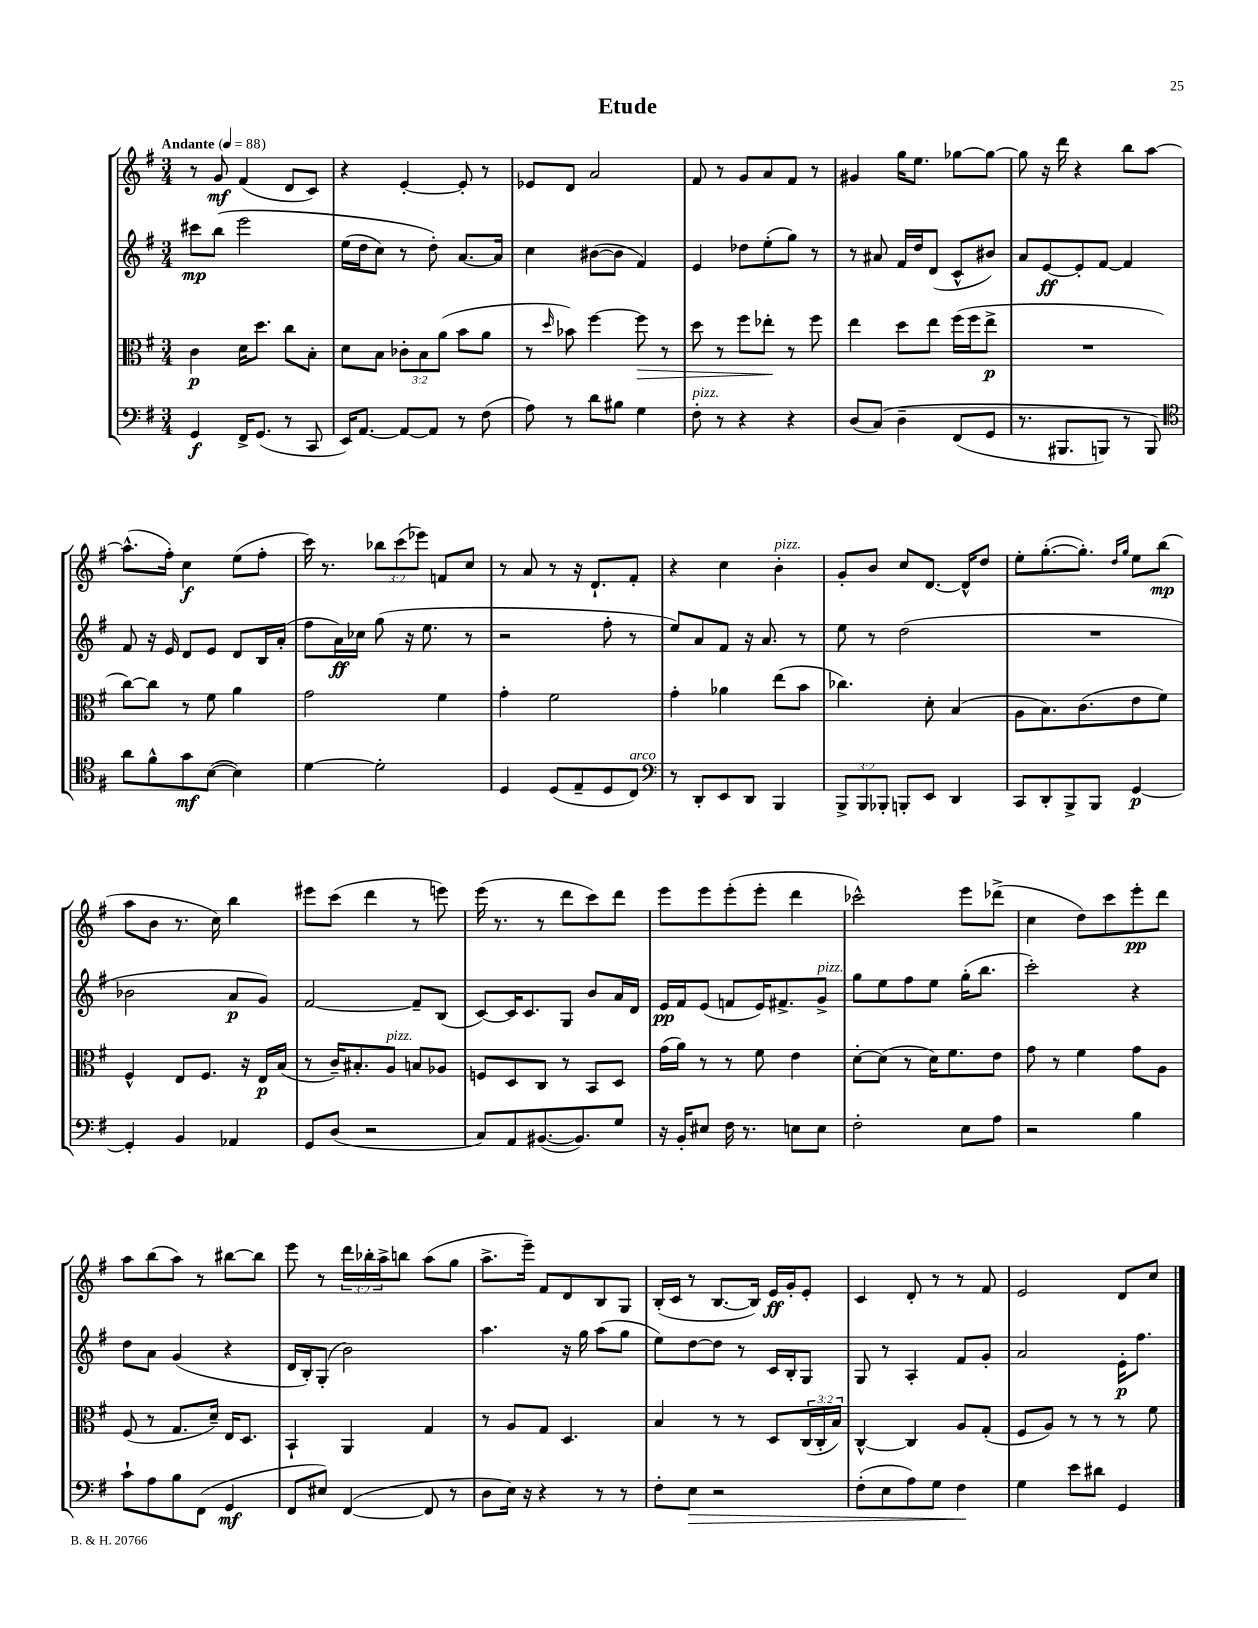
\header { title = "Etude" }
<<
\new StaffGroup <<
\new Staff = "s0" {
    \clef treble \key g \major \numericTimeSignature \time 3/4 \override Staff.TupletNumber.text = #tuplet-number::calc-fraction-text \tempo "Andante" 4 = 88
    r8 g'8\mf fis'4( d'8 c'8) |
    r4 e'4~-. e'8-. r8 |
    ees'8 d'8 a'2 |
    fis'8 r8 g'8 a'8 fis'8 r8 |
    gis'4 g''16 e''8. ges''8~ ges''8~ |
    ges''8 r16 d'''16 r4 b''8 a''8~ |
    a''8.-^( fis''16-.) c''4\f e''8( fis''8-. |
    c'''16) r8. \tuplet 3/2 { bes''8 c'''8( ees'''8) } f'8 c''8 |
    r8 a'8 r8 r16 d'8.-! fis'8-. |
    r4 c''4 b'4-.^\markup { \italic "pizz." } |
    g'8-. b'8 c''8 d'8.~ d'16-^ d''8 |
    e''8-. g''8.~-.( g''8.-.) \grace { d''16 g''16 } e''8 b''8\mp( |
    a''8 b'8 r8. c''16) b''4 |
    eis'''8 c'''8( d'''4 r8 e'''8) |
    e'''16( r8. r8 d'''8 c'''8) d'''8 |
    e'''8 e'''8 e'''8-.( e'''8-. d'''4 |
    ces'''2-^) e'''8 des'''8->( |
    c''4 d''8) c'''8 e'''8-.\pp d'''8 |
    a''8 b''8( a''8) r8 bis''8~ bis''8 |
    e'''8 r8 \tuplet 3/2 { d'''16 bes''16-. a''16-> } b''8 a''8( g''8 |
    a''8.-> e'''16--) fis'8 d'8 b8 g8 |
    b16-.( c'16 r8 b8.~ b16) e'16\ff g'16-. e'8-. |
    c'4 d'8-. r8 r8 fis'8 |
    e'2 d'8 c''8 \bar "|." |
}
\new Staff = "s1" {
    \clef treble \key g \major \numericTimeSignature \time 3/4
    cis'''8\mp b''8\( e'''2 |
    e''16( d''16 c''8) r8 d''8-.\) a'8.~ a'16 |
    c''4 bis'8~( bis'8 fis'4) |
    e'4 des''8 e''8-.( g''8) r8 |
    r8 ais'8 fis'16 d''16 d'8( c'8-^ bis'8) |
    a'8 e'8~\ff e'8-. fis'8~ fis'4 |
    fis'8 r16 e'16 d'8 e'8 d'8 b16 a'16-.( |
    fis''8 a'16\ff) ces''16 g''8( r16 e''8. r8 |
    r2 fis''8-. r8 |
    e''8) a'8 fis'8 r16 a'8. r8 |
    e''8 r8 d''2( |
    R2. |
    bes'2 a'8\p g'8) |
    fis'2~ fis'8-- b8( |
    c'8~) c'16 c'8. g8 b'8 a'16 d'16 |
    e'16\pp fis'16 e'8( f'8 e'16) fis'8.-> g'8->^\markup { \italic "pizz." } |
    g''8 e''8 fis''8 e''8 g''16-.( b''8. |
    c'''2-.) r4 |
    d''8 a'8 g'4( r4 |
    d'16 b16-.) g8-.( b'2) |
    a''4. r16 g''16 a''8( g''8 |
    e''8) d''8~ d''8 r8 c'16 b16-. g8 |
    g8 r8 a4-. fis'8 g'8-. |
    a'2 e'16-.\p fis''8. \bar "|." |
}
\new Staff = "s2" {
    \clef alto \key g \major \numericTimeSignature \time 3/4 \override Staff.TupletNumber.text = #tuplet-number::calc-fraction-text
    c'4\p d'16 d''8. c''8 b8-. |
    d'8 b8 \tuplet 3/2 { ces'8-. b8 a'8( } b'8 a'8 |
    r8 \grace { d''16 } bes'8) fis''4~ fis''8\> r8 |
    d''8 r8 fis''8 ees''8-.\! r8 fis''8 |
    e''4 d''8 e''8 fis''16( fis''16 e''8->\p |
    R2. |
    c''8~) c''8 r8 fis'8 a'4 |
    g'2 fis'4 |
    g'4-. fis'2 |
    g'4-. aes'4 e''8( b'8 |
    ces''4.) d'8-. b4( |
    a8 b8.) c'8.( e'8 fis'8) |
    fis4-^ e8 fis8. r16 e16\p b16( |
    r8 c'16--) bis8.-. a8^\markup { \italic "pizz." } b8 aes8 |
    f8 d8 c8 r8 b,8 d8 |
    g'16( a'16) r8 r8 fis'8 e'4 |
    d'8~-. d'8( r8 d'16) fis'8. e'8 |
    g'8 r8 fis'4 g'8 a8 |
    fis8( r8 g8. d'16--) e16 d8. |
    b,4-! a,4 g4 |
    r8 a8 g8 d4. |
    b4 r8 r8 d8 \tuplet 3/2 { c16( c16-. b16) } |
    c4~-^ c4 a8 g8-.( |
    fis8 a8) r8 r8 r8 fis'8 \bar "|." |
}
\new Staff = "s3" {
    \clef bass \key g \major \numericTimeSignature \time 3/4 \override Staff.TupletNumber.text = #tuplet-number::calc-fraction-text
    g,4\f fis,16-> g,8.( r8 c,8 |
    e,16) a,8.~ a,8~ a,8 r8 fis8( |
    a8) r8 d'8 bis8 g4 |
    fis8-.^\markup { \italic "pizz." } r8 r4 r4 |
    d8( c8)\( d4-- fis,8( g,8 |
    r8. bis,,8. b,,8) r8 b,,8\) |
    \clef tenor a'8 fis'8-^ g'8\mf b8~( b4) |
    d'4~ d'2-. |
    d4 d8( e8-- d8 c8^\markup { \italic "arco" }) |
    \clef bass r8 d,8-. e,8 d,8 b,,4 |
    \tuplet 3/2 { b,,8-> b,,8 bes,,8-. } b,,8-. e,8 d,4 |
    c,8 d,8-. b,,8-> b,,8 g,4~\p |
    g,4-. b,4 aes,4 |
    g,8 d8( r2 |
    c8) a,8 bis,8.~( bis,8.) g8 |
    r16 b,16-. eis8 fis16 r8. e8 e8 |
    fis2-. e8 a8 |
    r2 b4 |
    c'8-! a8 b8 fis,8( g,4\mf |
    fis,8 eis8) fis,4~( fis,8 r8 |
    d8 e16) r16 r4 r8 r8 |
    fis8-. e8\> r2 |
    fis8-.( e8 a8) g8 fis4\! |
    g4 e'8 dis'8 g,4 \bar "|." |
}
>>
>>
\layout { \context { \Score \remove "Bar_number_engraver" } }
